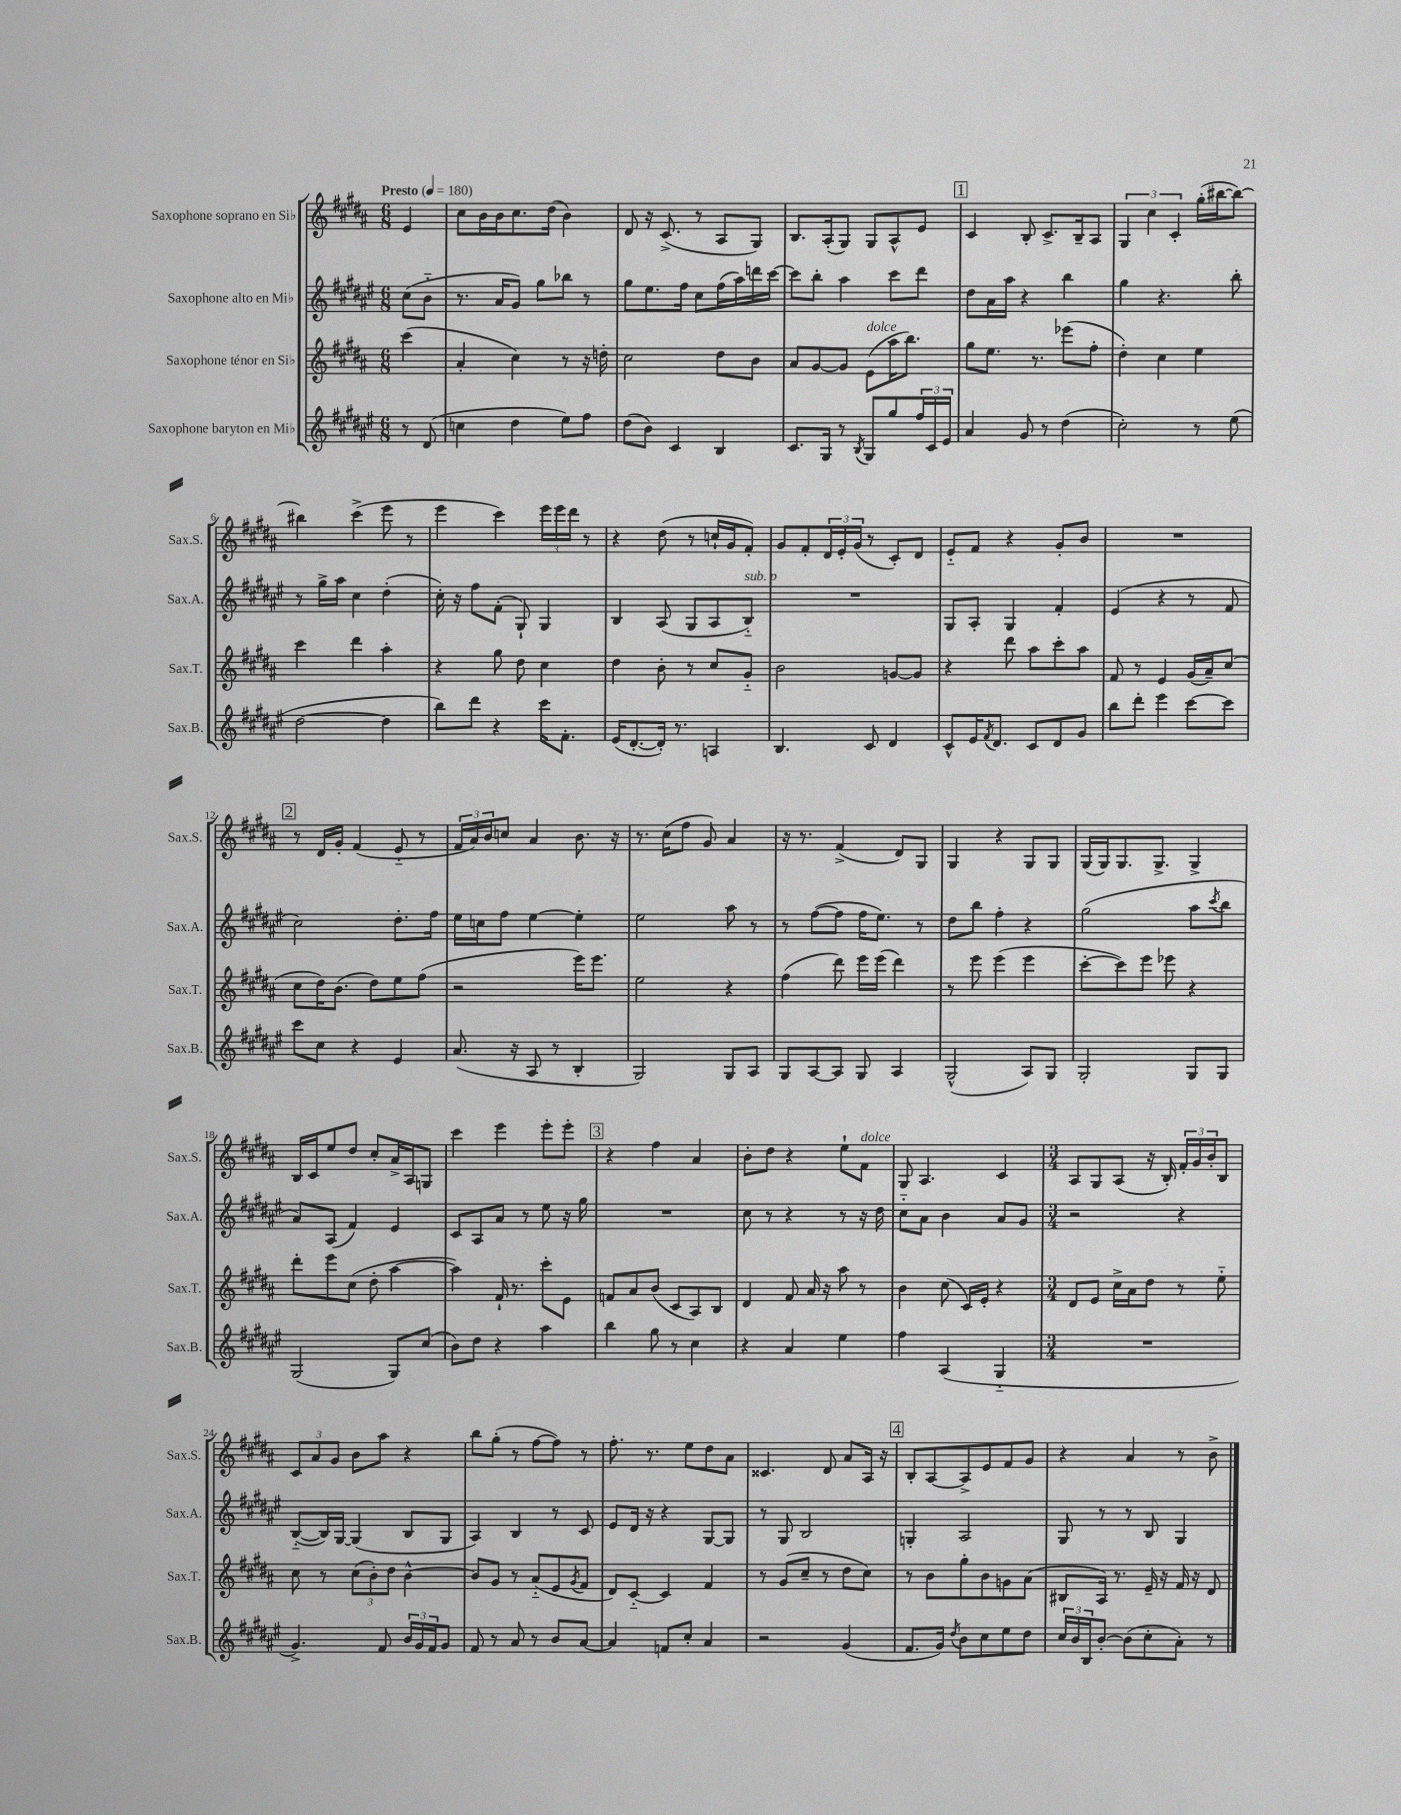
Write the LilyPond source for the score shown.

<<
\new StaffGroup <<
\new Staff = "s0" \with { instrumentName = "Saxophone soprano en Sib" shortInstrumentName = "Sax.S." } {
    \clef treble \key b \major \numericTimeSignature \time 6/8 \partial 4 \tempo "Presto" 4 = 180
    e'4 |
    cis''8 b'16 b'16 cis''8. dis''16( b'4) |
    dis'8 r16 cis'8.->( r8 ais8 gis8) |
    b8. ais16-.( gis8) gis8 ais8-^ e'8 |
    \mark \markup { \box "1" } cis'4 b8-. cis'8.-> b16-- ais8 |
    \tuplet 3/2 { gis4 cis''4 cis'4-. } gis''16-.( bis''16~ bis''8~) |
    bis''4 cis'''4->( e'''8 r8 |
    e'''4 cis'''4) \tuplet 3/2 { e'''16 e'''16 dis'''16 } r8 |
    r4 dis''8( r8 c''16-! gis'16 fis'8-.) |
    gis'8 fis'8-. \tuplet 3/2 { dis'16 e'16-. gis'16( } r8 cis'8-.) dis'8 |
    e'8-_ fis'8 r4 gis'8-. b'8 |
    R2. |
    \mark \markup { \box "2" } r8 dis'16 gis'16-. fis'4( e'8-_ r8 |
    \tuplet 3/2 { fis'16 ais'16) b'16 } c''8 ais'4 b'8. r16 |
    r8. cis''16( fis''8 gis'8) ais'4 |
    r16 r8. fis'4->( dis'8) gis8 |
    gis4 r4 gis8 gis8 |
    gis16( gis16) gis8. gis8.-> gis4-> |
    b16 cis'16 e''8 dis''8 cis''8-. ais'16-> ais16 g8 |
    cis'''4 e'''4 e'''8-. e'''8-. |
    \mark \markup { \box "3" } r4 fis''4 ais'4 |
    b'8-. dis''8 r4 e''8-! fis'8^\markup { \italic "dolce" } |
    gis8 ais4. cis'4 |
    \numericTimeSignature \time 3/4 ais8 gis8 ais8( r16 b16-.) \tuplet 3/2 { fis'16-. gis'16 b'16-. } b8 |
    \tuplet 3/2 { cis'8 ais'8 gis'8 } b'8 ais''8 r4 |
    b''8 gis''8-.( r8 fis''8~ fis''8) r8 |
    fis''8.-. r8. e''8 dis''8 ais'8 |
    cisis'4. dis'8 ais'8 ais16 r16 |
    \mark \markup { \box "4" } b8-. ais8~ ais8-> e'8 fis'8 gis'8 |
    r4 ais'4 r8 b'8-> \bar "|." |
}
\new Staff = "s1" \with { instrumentName = "Saxophone alto en Mib" shortInstrumentName = "Sax.A." } {
    \clef treble \key fis \major \numericTimeSignature \time 6/8 \partial 4
    cis''8( b'8-_ |
    r8. ais'16 gis'8) gis''8 bes''8 r8 |
    gis''8 eis''8. fis''16 cis''8 fis''16( ais''16) d'''16 cis'''16~ |
    cis'''8 b''8-. ais''4 cis'''8 dis'''8 |
    \mark \markup { \box "1" } dis''8 ais'16 ais''16 r4 b''4 |
    gis''4 r4. b''8-. |
    r8 gis''16-> ais''16 cis''4 dis''4-.( |
    cis''16-.) r16 fis''8 fis'8-.( gis8-!) gis4 |
    b4 ais8( gis8 ais8 b8-_^\markup { \italic "sub. p" }) |
    R2. |
    gis8 ais8-. gis4 fis'4-. |
    eis'4( r4 r8 fis'8 |
    \mark \markup { \box "2" } cis''2) dis''8.-. fis''16 |
    eis''16 c''16 fis''8 eis''4~ eis''4-. |
    eis''2 ais''8 r8 |
    r8 fis''8~( fis''8 fis''16 eis''8.) r8 |
    dis''8 b''8 fis''4-. r4 |
    gis''2( ais''8 \acciaccatura { cis'''8 } b''8 |
    ais'8) ais8( fis'4) eis'4 |
    cis'8 ais8 ais'8 r8 eis''8 r16 gis''16 |
    \mark \markup { \box "3" } R2. |
    cis''8 r8 r4 r8 r16 dis''16 |
    cis''8-_ ais'8 b'4 ais'8 gis'8 |
    \numericTimeSignature \time 3/4 r2 r4 |
    b8~-_( b16) gis16~ gis4( b8 gis8 |
    ais4) b4 r8 cis'8 |
    eis'8 dis'16 r16 r4 gis8~ gis8 |
    r8 gis8 b2 |
    \mark \markup { \box "4" } g4-. ais2 |
    gis8 r8 r8 b8 gis4 \bar "|." |
}
\new Staff = "s2" \with { instrumentName = "Saxophone ténor en Sib" shortInstrumentName = "Sax.T." } {
    \clef treble \key b \major \numericTimeSignature \time 6/8 \partial 4
    cis'''4( |
    ais'4-. cis''4) r8 r16 d''16-. |
    cis''2 dis''8 b'8 |
    ais'8 gis'8~ gis'8 e'8^\markup { \italic "dolce" }( ais''16 b''8.) |
    \mark \markup { \box "1" } gis''8 e''8. r8. ees'''8( fis''8-. |
    dis''4-.) cis''4 e''4 |
    cis'''4 dis'''4 ais''4-. |
    r4 gis''8 dis''8 cis''4 |
    dis''4 b'8-. r8 cis''8 gis'8-_ |
    b'2 g'8~ g'8 |
    r4 dis'''8 ais''8 cis'''8-. ais''8 |
    fis'8 r8 e'4 gis'16( ais'16--) cis''8( |
    \mark \markup { \box "2" } cis''8 dis''16) b'8.( dis''8) e''8 fis''8( |
    r2 e'''16) e'''8. |
    e''2 r4 |
    fis''4( dis'''8) e'''16 e'''16( dis'''4) |
    r8 e'''8 e'''4( e'''4 |
    cis'''8~-. cis'''8) e'''8 ees'''8 r4 |
    dis'''8-. e'''8 cis''8( dis''8-. ais''4~ |
    ais''4) fis'16-! r8. cis'''8-. e'8 |
    \mark \markup { \box "3" } f'8 ais'8 b'8( cis'8 ais8) b8 |
    dis'4 fis'8 ais'16 r16 ais''8 r8 |
    b'4 cis''8( cis'16) e'16-. r4 |
    \numericTimeSignature \time 3/4 dis'8 e'8 cis''16-> ais'16 dis''8 r8 e''8-_ |
    cis''8 r8 \tuplet 3/2 { cis''8( b'8-.) dis''8 } b'4~-^ |
    b'8 gis'8 r8 ais'8-_( e'8 \acciaccatura { gis'8 } fis'8 |
    dis'8) cis'8~-_ cis'4 fis'4 |
    r8 gis'8( cis''8-- r8 dis''8 cis''8) |
    \mark \markup { \box "4" } r8 b'8 gis''8-. b'8 g'8 ais'8( |
    bis8 ais16) r8. e'16-- r16 fis'16 r16 dis'8 \bar "|." |
}
\new Staff = "s3" \with { instrumentName = "Saxophone baryton en Mib" shortInstrumentName = "Sax.B." } {
    \clef treble \key fis \major \numericTimeSignature \time 6/8 \partial 4
    r8 dis'8( |
    c''4 dis''4 eis''8) fis''8 |
    dis''8( b'8) cis'4 b4 |
    cis'8. gis16 r8 \acciaccatura { b8 } gis8 gis''8 \tuplet 3/2 { fis''16 cis'16 eis'16 } |
    \mark \markup { \box "1" } ais'4 gis'8 r8 dis''4( |
    cis''2-.) r8 eis''8( |
    dis''2~ dis''4 |
    b''8) dis'''8 r4 cis'''16 fis'8.-. |
    eis'16( dis'8.~-. dis'16-.) r8. a4 |
    b4. cis'8 dis'4 |
    cis'8-^ eis'16 \acciaccatura { fis'8 } dis'8. cis'8 dis'8 gis'8 |
    b''8 dis'''8-. eis'''4 cis'''8~ cis'''8 |
    \mark \markup { \box "2" } cis'''8 cis''8 r4 eis'4 |
    ais'8.( r16 ais8 r8 b4-. |
    gis2) gis8 ais8 |
    gis8 ais8~ ais8 gis8 ais4 |
    gis2-^( ais8) gis8 |
    gis2-. gis8 gis8 |
    gis2( gis8) cis''8( |
    b'8) dis''8 r4 ais''4 |
    \mark \markup { \box "3" } b''4 gis''8 r8 cis''4 |
    r4 ais'4 eis''4 |
    fis''4 ais4( gis4-_ |
    \numericTimeSignature \time 3/4 R2. |
    gis'4.->) fis'8 \tuplet 3/2 { b'16 gis'16 fis'16 } gis'8 |
    fis'8 r8 ais'8 r8 b'8 ais'8~ |
    ais'4 f'8 cis''8-. ais'4 |
    r2 gis'4( |
    \mark \markup { \box "4" } fis'8. gis'16) \acciaccatura { dis''8 } b'8 cis''8 eis''8 dis''8 |
    \tuplet 3/2 { cis''16 b'16 b16 } b'8~-. b'8( cis''8-. ais'8-.) r8 \bar "|." |
}
>>
>>
